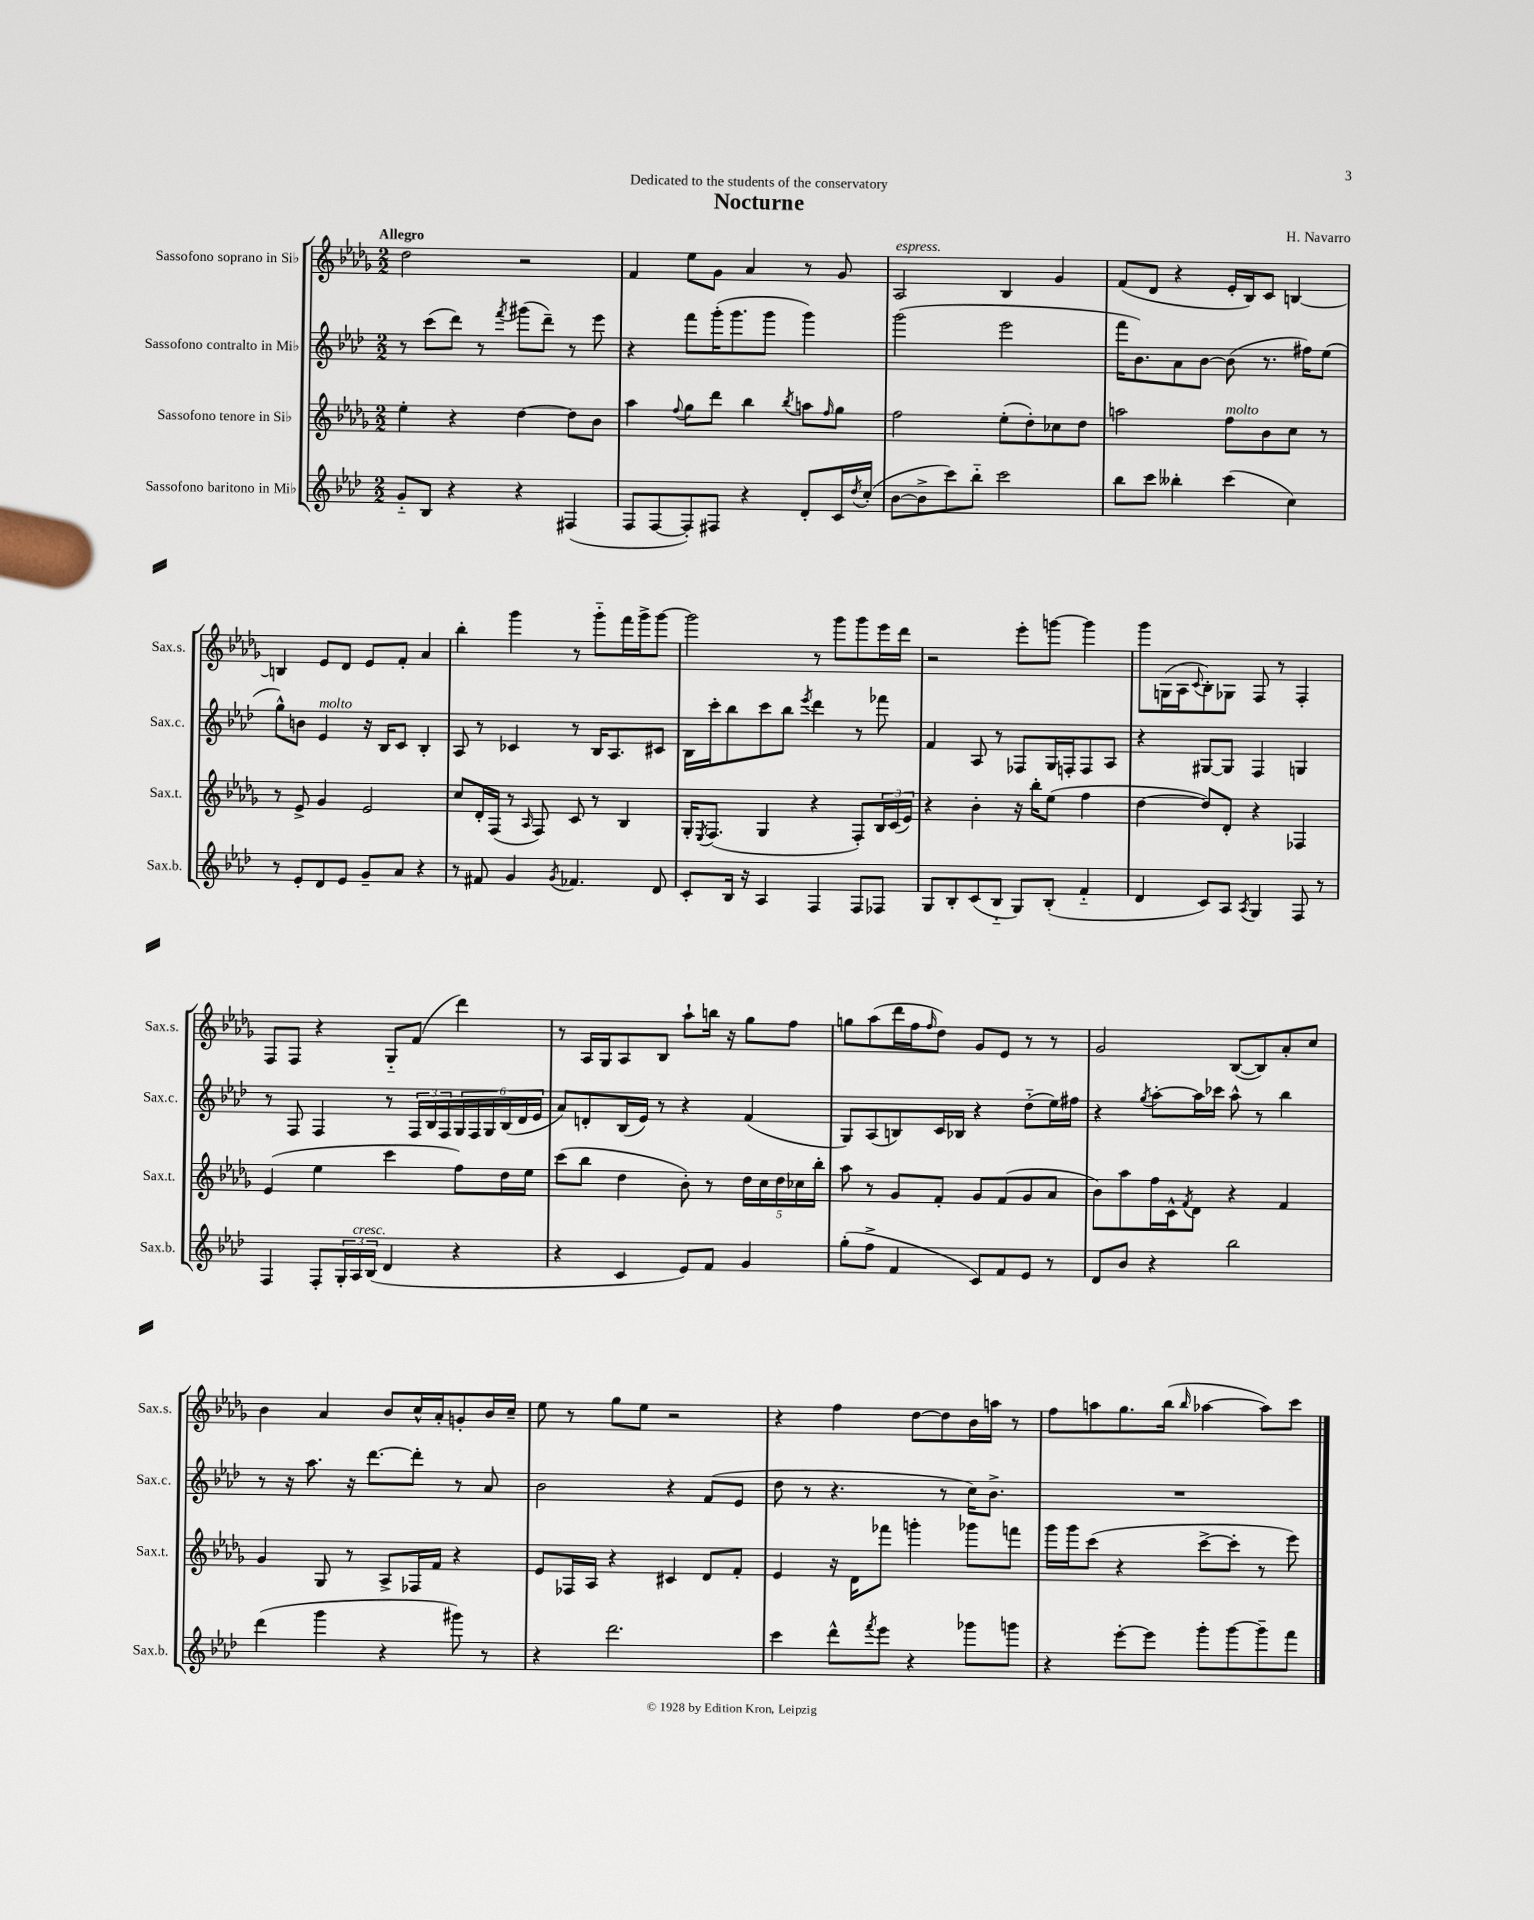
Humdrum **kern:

**kern	**kern	**kern	**kern
*staff4	*staff3	*staff2	*staff1
*clefG2	*clefG2	*clefG2	*clefG2
*k[b-e-a-d-]	*k[b-e-a-d-g-]	*k[b-e-a-d-]	*k[b-e-a-d-g-]
*M2/2	*M2/2	*M2/2	*M2/2
8g'~/L	4ee-'\	8r	2dd-\
8B-/J	.	(8ccc\L	.
4r	4r	8ddd-\J)	.
.	.	8r	.
.	.	8qfff/	.
4r	[4dd-\	(8ggg#\L	2r
.	.	8ddd-~\J)	.
(4F#/	8dd-\]L	8r	.
.	8b-\J	8eee-\	.
=	=	=	=
8F/L	4aa-\	4r	4f/
[8F/	.	.	.
.	8qqff/	.	.
8F'/])	8gg-\L	8fff\L	8ee-\L
8F#/J	8ddd-\J	(16ggg'\K	8g-\J
.	.	8.ggg\	.
4r	4bb-\	.	4a-/
.	.	8ggg\J	.
.	8qbb-/	.	.
8d-'/L	8aa\L	4ggg\)	8r
.	16qqff/	.	.
16c/L	8gg-\J	.	8g-/
8qdd-/	.	.	.
(16cc'/JJ	.	.	.
=	=	=	=
[8b-\L	2ff\	(2ggg\	2A-/
8b-^\]	.	.	.
8ccc\)	.	.	.
8bb-'~\J	.	.	.
2ccc\	(8ee-'\L	2eee-\	4B-/
.	8dd-'\)	.	.
.	8cc-\	.	4g-/
.	8dd-\J	.	.
=	=	=	=
8bb-\L	2aa\	16fff\LK	(8f/L
.	.	8.b-\)	.
8ccc\J	.	.	8d-/J
4bb--'\	.	8a-\	4r
.	.	[8b-\J	.
(4ccc\	8ff\L	(8b-\]	16e-'/LL
.	.	.	16B-/J)
.	8b-\	8.r	8c/J
4cc\)	8cc\J	.	[4B/
.	.	16ff#\LK)	.
.	8r	(8ee-\J	.
=	=	=	=
8r	8r	8gg^^\L)	4B/]
8e-'/L	8e-^/	8b\J	.
8d-/	4g-/	4e-/	8e-/L
8e-/J	.	.	8d-/J
8g~/L	2e-/	16r	8e-/L
.	.	16B-/LK	.
8a-/J	.	8c/J	8f'/J
4r	.	4B-'/	4a-/
=	=	=	=
8r	8cc/L	8A-/	4bb-'\
8f#/	16d-'/L	8r	.
.	(16F/JJ	.	.
4g/	8r	4c-/	4ggg-\
.	16qqA-/	.	.
.	8F/)	.	.
8qg/	.	.	.
4.f-/	8c/	8r	8r
.	8r	16B-/LK	8ggg-'~\L
.	.	8.A-/	.
.	4B-/	.	16fff\L
.	.	.	16ggg-^\J
8d-/	.	8c#/J	[8ggg-\J
=	=	=	=
8c'/L	16G-'/LK	16B-\LL	2ggg-\]
.	8qE-/	.	.
.	(8.F/J	16ccc'\J	.
16B-/Jk	.	8bb-\	.
16r	.	.	.
4A-/	4G-/	8ccc\	.
.	.	8bb-\J	.
.	.	8qeee-/	.
4F/	4r	4ddd-\	8r
.	.	.	8ggg-\L
8F/L	8F'/L)	8r	8ggg-\
8F-/J	24B-/L	8fff-\	16eee-\L
.	(24c/	.	.
.	.	.	16ddd-\JJ
.	24e-/JJ)	.	.
=	=	=	=
8G/L	4r	4f/	2r
8B-'/	.	.	.
(8c/	4b-'\	8A-/	.
8B-'~/J	.	8r	.
8G/L)	16r	8F-/L	8eee-'\L
.	16bb-'\LK	.	.
(8B-'/J	(8ee-\J	16G/L	[8ggg\J
.	.	16F'/J	.
4f'~/	4ff\	8F/	4ggg\]
.	.	8A-/J	.
=	=	=	=
4d-/	[4dd-\	4r	8ggg-\L
.	.	.	(16G\L
.	.	.	16A-\J
.	.	.	8qqc/
8c/L)	8dd-/]L)	[8G#/L	8B-'\)
8A-/J	8d-'/J	8G#/]J	8G-\J
8qA-/	.	.	.
4G/	4r	4F/	8F/
.	.	.	8r
8F/	4F-/	4G/	4F'/
8r	.	.	.
=	=	=	=
4F/	(4e-/	8r	8F/L
.	.	8F/	8F/J
8F'/L	4ee-\	4F/	4r
24G'/L	.	.	.
24A-/	.	.	.
(24B-/JJ	.	.	.
4d-/	4ccc\	8r	8G-'~/L
.	.	24F/LL	(8f/J
.	.	24B-/	.
.	.	24F/	.
4r	8ff\L)	24G/	4ddd-\)
.	.	24F/	.
.	.	24G/	.
.	16dd-\L	(24B-/	.
.	.	24d-/	.
.	16ee-\JJ	.	.
.	.	24e-/JJ	.
=	=	=	=
4r	(8ccc\L	8a-/L)	8r
.	8bb-\J	8d'/	16A-/LL
.	.	.	16G-/J
4c/	4dd-\	(16B-/L	8A-/
.	.	16e-/JJ)	.
.	.	8r	8B-/J
8e-/L)	8b-'\)	4r	8aa-`\L
8f/J	8r	.	16bb\Jk
.	.	.	16r
4g/	20dd-\LL	(4f/	8gg-\L
.	20cc\	.	.
.	20dd-\	.	.
.	.	.	8ff\J
.	20cc-\	.	.
.	20bb-'\JJ	.	.
=	=	=	=
(8gg'\L	8aa-\	8G/L)	8gg\L
8ff^\J	8r	(8A-/	(8aa-\
4f/	8g-/L	8B/)	16ddd-\L
.	.	.	16ff\J
.	.	.	16qqff/
.	8f'/J	16c/L	8dd-\J)
.	.	16B-/JJ	.
8c/L)	8g-/L	4r	8g-/L
8f/	(8f/	.	8e-/J
8e-/J	8g-/	(8dd-'~\L	8r
8r	8a-/J	16ee-\L)	8r
.	.	16ff#\JJ	.
=	=	=	=
8d-/L	8b-\L)	4r	2g-/
8b-/J	8aa-\	.	.
.	.	8qgg/	.
4r	16ff\L	[8aa-'\L	.
.	16c^^\J	.	.
.	8qf/	.	.
.	8d-\J	16aa-\]L	.
.	.	16ccc-\JJ	.
2bb-\	4r	8aa-^^\	([8B-/L
.	.	8r	8B-/])
.	4f/	4bb-\	8a-'/
.	.	.	8cc/J
=	=	=	=
(4ddd-\	4g-/	8r	4b-\
.	.	16r	.
.	.	8.aa-\	.
4ggg\	8G-/	.	4a-/
.	8r	16r	.
.	.	[8.ddd-\L	.
4r	8A-^/L	.	8b-/L
.	16F-/L	8ddd-'\]J	16cc^^/L
.	16f/JJ	.	16a-'/J
8ggg#\)	4r	8r	8g'/
8r	.	8a-/	16b-/L
.	.	.	16cc~/JJ
=	=	=	=
4r	8e-/L	2b-\	8ee-\
.	16F-/L	.	8r
.	16A-/JJ	.	.
2.ddd-\	4r	.	8gg-\L
.	.	.	8ee-\J
.	4c#/	4r	2r
.	8d-/L	(8f/L	.
.	8f'/J	8e-/J	.
=	=	=	=
4ccc\	4e-/	8dd-\	4r
.	.	8r	.
8ddd-^^\L	16r	4.r	4ff\
.	16d-\LK	.	.
8qfff/	.	.	.
8eee-\J	8fff-\J	.	.
4r	4ggg'\	.	[8dd-\L
.	.	8r	8dd-\]
8ggg-\L	8ggg-\L	16cc\LK)	16b-\L
.	.	8.b-^\J	16aa\JJ
8ggg\J	8fff\J	.	8r
=	=	=	=
4r	16ggg-\LL	1r	8ff\L
.	16ggg-\J	.	.
.	(8ccc\J	.	8aa\
[8eee-'\L	4r	.	8.gg-\
8eee-\]J	.	.	.
.	.	.	(16bb-\Jk
.	.	.	16qqbb-/
8ggg'\L	[8ccc^\L	.	[4aa-\
[8ggg\	8ccc'\]J	.	.
8ggg~\]	8r	.	8aa-\]L)
8fff\J	8eee-\)	.	8ccc\J
==	==	==	==
*-	*-	*-	*-
